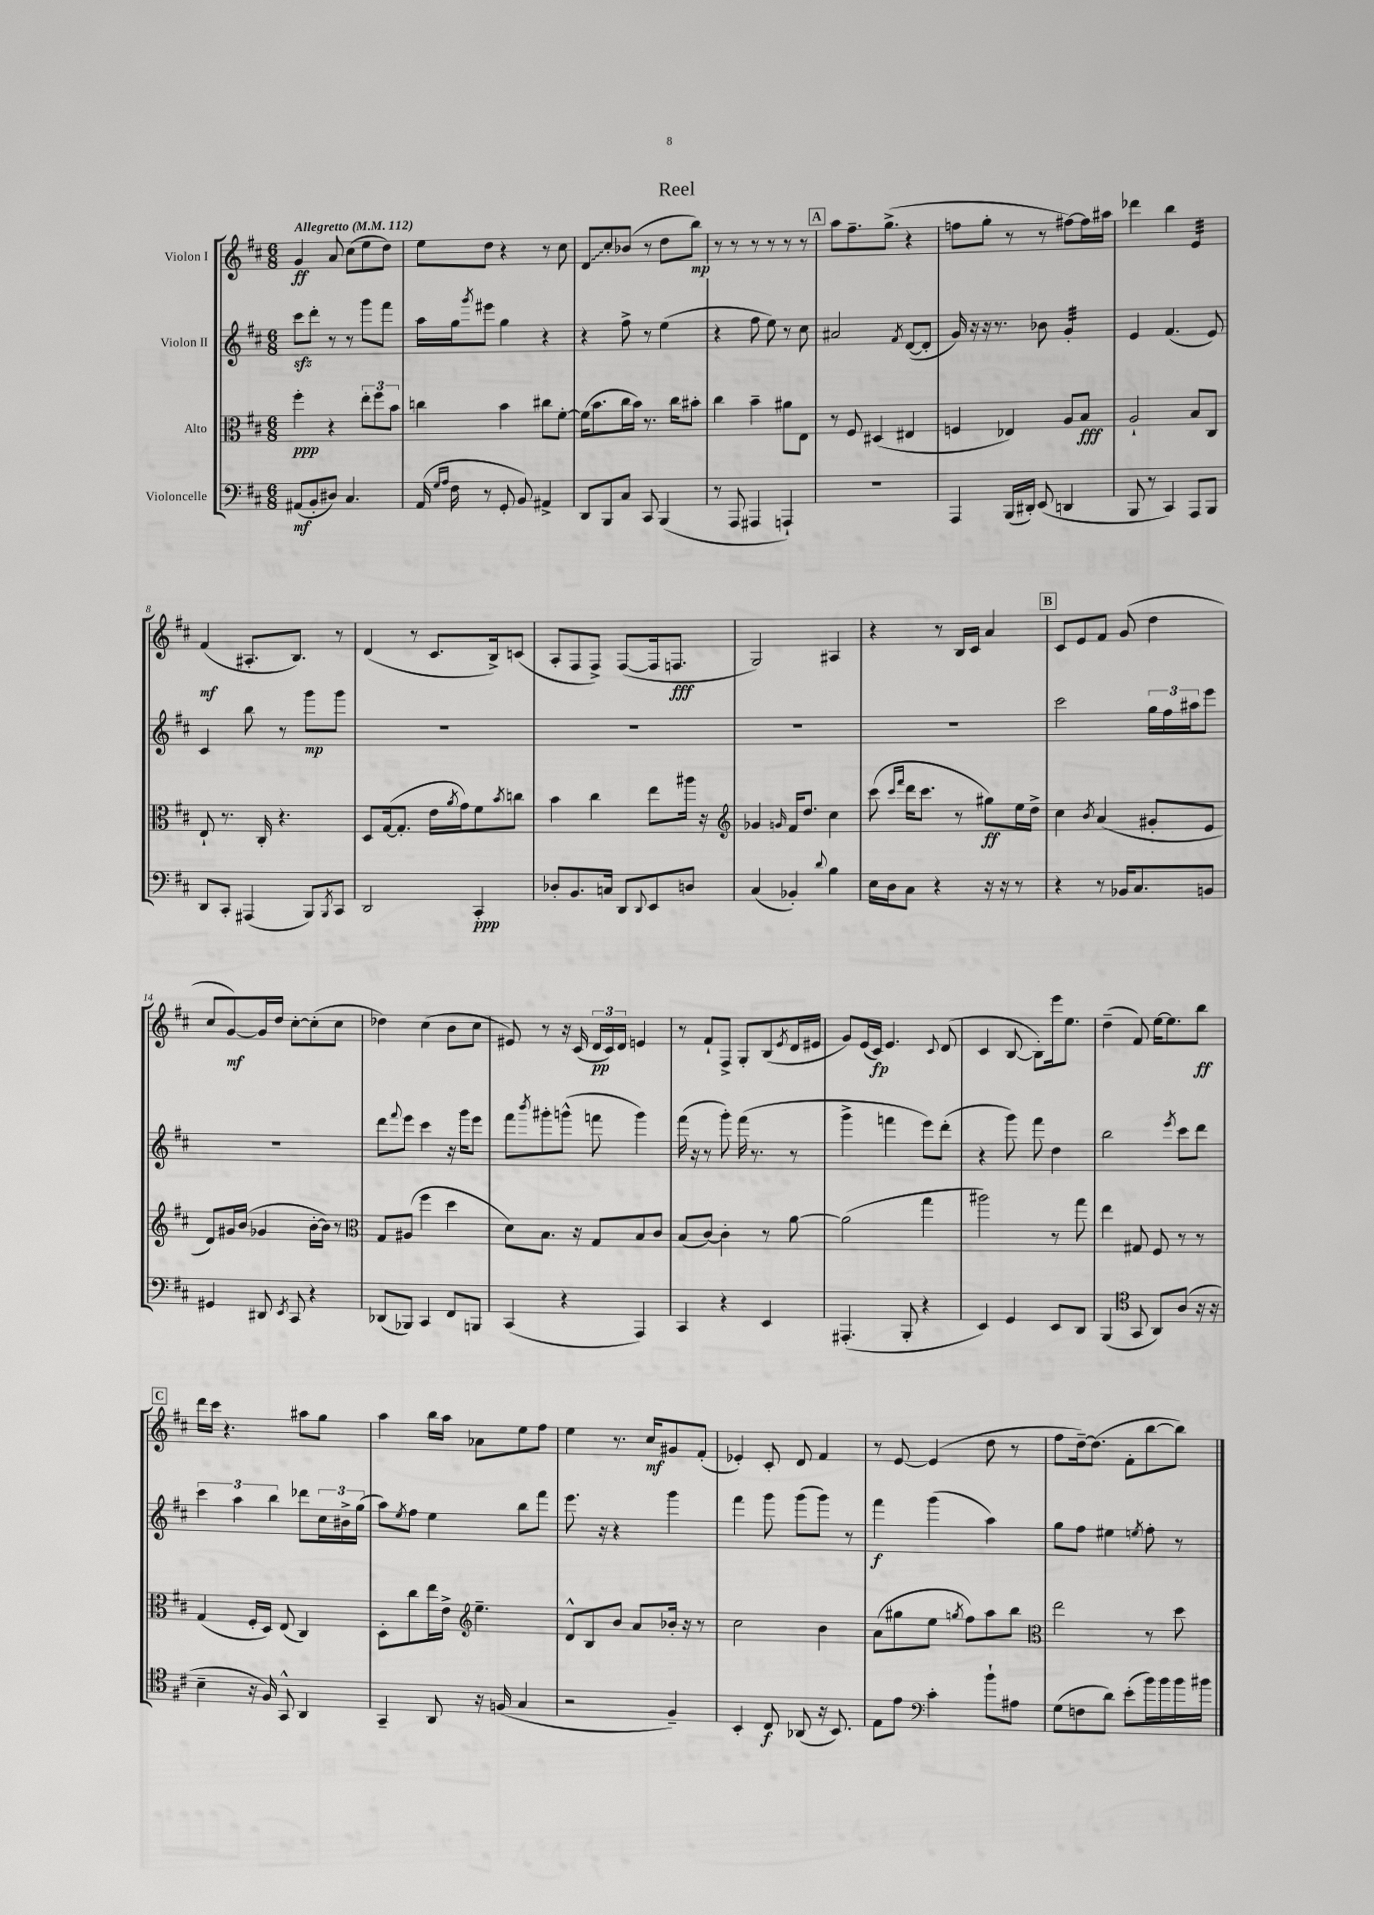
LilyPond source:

\header { title = "Reel" }
<<
\new StaffGroup <<
\new Staff = "s0" \with { instrumentName = "Violon I" } {
    \clef treble \key d \major \numericTimeSignature \time 6/8 \tempo "Allegretto" 4 = 112
    g'4\ff a'8 cis''8( e''8 d''8) |
    e''8 d''8 r4 r8 cis''8 |
    \once \override Glissando.style = #'zigzag d'8\glissando cis''8-. bes'8( r8 d''8 b''8\mp) |
    r8 r8 r8 r8 r8 r8 |
    \mark \markup { \box "A" } a''8 fis''8.-- g''8.->( r4 |
    f''8 g''8-. r8 r8 fis''8~) fis''16 ais''16 |
    des'''4 b''4 e'4:32 |
    fis'4\mf( ais8.-. b8.) r8 |
    d'4( r8 cis'8. b16->) c'8( |
    a8-. fis8 fis8->) fis8~( fis16 f8.\fff |
    g2) ais4 |
    r4 r8 b16 cis'16 a'4 |
    \mark \markup { \box "B" } cis'8 e'8 fis'8 g'8( d''4 |
    cis''8 g'8~\mf) g'16 d''16 cis''8~-. cis''8-.( cis''8 |
    des''4) cis''4( b'8 cis''8 |
    eis'8) r8 r16 cis'16( \tuplet 3/2 { d'16\pp cis'16) d'16 } e'4 |
    r8 fis'8-! fis8-> g8-. b8( \acciaccatura { e'8 } d'16 eis'16 |
    g'8) e'16( cis'16\fp) e'4. \appoggiatura { cis'8 } d'8( |
    cis'4 b8~ b8-.) e'''16 e''8. |
    d''4--( fis'8) e''16~ e''8. b''8\ff |
    \mark \markup { \box "C" } d'''16 cis'''16 r4. ais''8 g''8 |
    a''4 b''16 a''16 aes'8 e''8 fis''8 |
    e''4 r8. cis''16\mf gis'8 fis'8-.( |
    ees'4-.) cis'8-. d'8 fis'4 |
    r8 e'8~ e'4( d''8 r8 |
    fis''8 d''16~--) d''8.( fis'8-. b''8~ b''8) \bar "|." |
}
\new Staff = "s1" \with { instrumentName = "Violon II" } {
    \clef treble \key d \major \numericTimeSignature \time 6/8
    cis'''8\sfz d'''8-. r8 r8 g'''8 fis'''8 |
    a''16 g''16 \acciaccatura { g'''8 } eis'''8 g''4 r4 |
    r4 fis''8-> r8 e''4( |
    r4 fis''8 e''8) r8 cis''8 |
    \mark \markup { \box "A" } ais'2 \acciaccatura { fis'8 } d'8~( d'8-. |
    g'16) r16 r16 r8. bes'8 g'4:32-. |
    e'4 fis'4.( e'8) |
    cis'4 b''8 r8 g'''8\mp g'''8 |
    R2. |
    R2. |
    R2. |
    R2. |
    \mark \markup { \box "B" } cis'''2 \tuplet 3/2 { g''16 fis''16 ais''16 } e'''8 |
    R2. |
    d'''8 \appoggiatura { fis'''8 } e'''8 cis'''4 r16 g'''16 e'''8 |
    fis'''8 \acciaccatura { b'''8 } gis'''8-. g'''8-^( f'''8 g'''4) |
    fis'''16( r16 r8 g'''8-.) fis'''16( r8. r8 |
    g'''4-> f'''4 e'''8) d'''8-.( |
    r4 g'''8) fis'''8 d''4 |
    b''2 \acciaccatura { e'''8 } cis'''8 d'''8 |
    \mark \markup { \box "C" } \tuplet 3/2 { cis'''4 a''4 b''4 } des'''8 \tuplet 3/2 { cis''16 bis'16-> g''16( } |
    a''8) \acciaccatura { e''8 } fis''8 e''4 b''8 fis'''8 |
    e'''8. r16 r4 g'''4 |
    fis'''4 g'''8 g'''8( g'''8) r8 |
    fis'''4\f g'''4( a''4) |
    g''8 fis''8 eis''4 \acciaccatura { e''8 } fis''8-. r8 \bar "|." |
}
\new Staff = "s2" \with { instrumentName = "Alto" } {
    \clef alto \key d \major \numericTimeSignature \time 6/8
    fis''4-.\ppp r4 \tuplet 3/2 { e''8-. fis''8 b'8 } |
    c''4 b'4 cis''8 fis'8~-. |
    fis'16( b'8. cis''16 b'16) r8. cis''16 bis'8-. |
    cis''4 b'4-- ais'8 e8 |
    \mark \markup { \box "A" } r8 fis8 dis4( eis4 |
    f4 ees4) a8 b8\fff |
    a2-! b8 cis8 |
    e8-! r8. cis16-. r4. |
    d8 g16~( g8.-. e'16 \acciaccatura { a'8 } g'16) fis'8 \acciaccatura { b'8 } c''8 |
    b'4 cis''4 e''8 ais''16 r16 |
    \clef treble ges'4 \grace { g'16 } fis'16 d''8. cis''4 |
    cis'''8( \grace { cis'''16 fis'''16 } d'''16 cis'''8. r8 gis''8\ff) e''16 d''16-> |
    \mark \markup { \box "B" } cis''4 \acciaccatura { b'8 } a'4( gis'8-. e'8 |
    d'8) gis'16 b'16( ges'4 b'16~-. b'16) r8 |
    \clef alto g8 ais8( fis''4 d''4 |
    d'8) b8. r16 g8 b8 cis'8 |
    b8( cis'8~) cis'4-. r8 a'8~ |
    a'2( g''4 |
    ais''2) r8 g''8 |
    e''4 gis8 fis8 r8 r8 |
    \mark \markup { \box "C" } g4( fis16-. d16) e8( cis4) |
    d8-. cis''8 e''16 e'16-> \clef treble e''4.-- |
    d'8-^ b8 b'8 a'8 bes'16-. r16 r8 |
    cis''2 b'4 |
    a'8( gis''8 e''8 \acciaccatura { g''8 } fis''8) a''8 b''8 |
    \clef alto e''2 r8 d''8 \bar "|." |
}
\new Staff = "s3" \with { instrumentName = "Violoncelle" } {
    \clef bass \key d \major \numericTimeSignature \time 6/8
    ais,8\mf( b,8-. dis8) cis4. |
    a,16( \grace { g16 a16 } fis16 r8 g,8-. b,8) ais,4-> |
    d,8 b,,8 cis8 cis,8 b,,4( |
    r8 a,,8 ais,,4 a,,4-!) |
    \mark \markup { \box "A" } R2. |
    a,,4 b,,16( dis,16-.) e,8( d,4 |
    b,,8 r8 cis,4) a,,8 b,,8 |
    d,8 cis,8-. ais,,4( b,,8) \acciaccatura { b,,8 } cis,8 |
    d,2 cis,4-.\ppp |
    des8-. b,8. c16 d,8 \appoggiatura { d,8 } e,8 d8 |
    cis4( bes,4-.) \appoggiatura { d'8 } b4 |
    e16 d16 cis8 r4 r16 r16 r8 |
    \mark \markup { \box "B" } r4 r8 bes,16 cis8. b,8 |
    gis,4 dis,8 \acciaccatura { e,8 } cis,8 r4 |
    des,8( bes,,8) cis,4 fis,8 b,,8 |
    cis,4( r4 a,,4) |
    cis,4 r4 e,4 |
    ais,,4.-.( b,,8-. r4 |
    e,4) g,4 e,8 d,8 |
    b,,4( \clef tenor g,8 a,8) a8( r16 r16 |
    \mark \markup { \box "C" } b4-- r16 fis16) g,8-^ a,4 |
    g,4-- a,8 r16 f16( g4 |
    r2 fis4--) |
    b,4-. cis8\f aes,8( r16 b,8.) |
    e8 e'8 \clef bass cis'4-. b'8-! ais8 |
    g8( f8 d'8) e'8-.( b'16) b'16 b'16 bis'16 \bar "|." |
}
>>
>>
